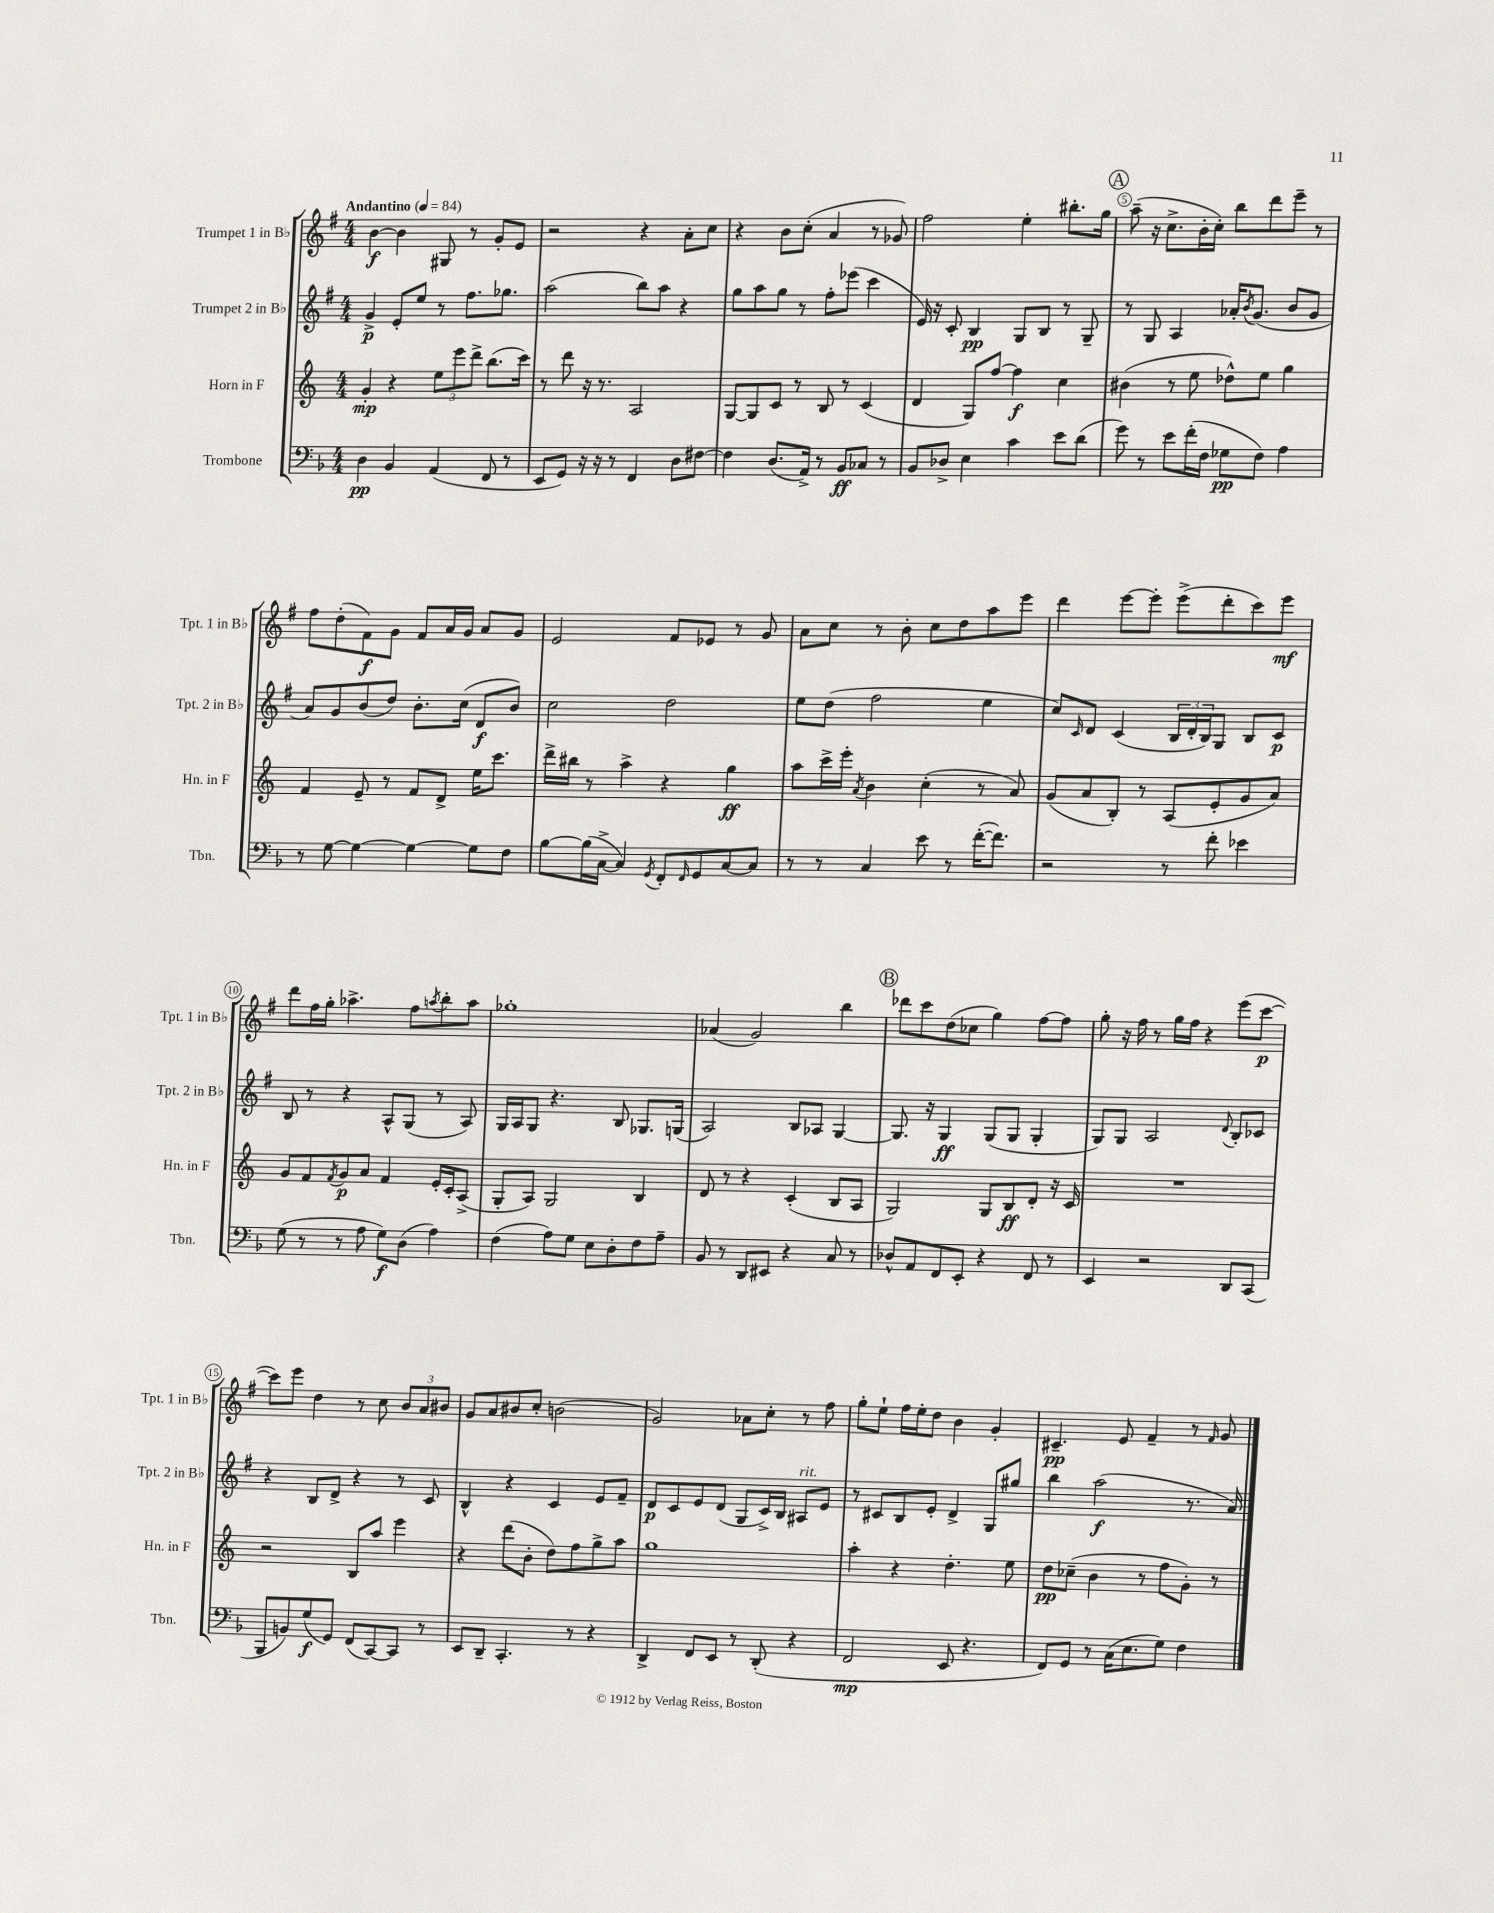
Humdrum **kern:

**kern	**kern	**kern	**kern
*staff4	*staff3	*staff2	*staff1
*clefF4	*clefG2	*clefG2	*clefG2
*k[b-]	*k[]	*k[f#]	*k[f#]
*M4/4	*M4/4	*M4/4	*M4/4
*MM84	*MM84	*MM84	*MM84
4D\	4g'/	4g^/	[4b\
4BB-/	4r	8e'/L	4b\]
.	.	8ee/J	.
(4AA/	12ee\L	8r	8G#/
.	12eee\	.	.
.	.	8.ff#\L	8r
.	12ddd^\J	.	.
8FF/	(8.bb\L	.	8g'/L
.	.	8.gg-\J	.
8r	.	.	8e/J
.	16ccc\Jk)	.	.
=	=	=	=
8EE/L	8r	(2aa\	2r
8GG/J)	8ddd\	.	.
16r	16r	.	.
16r	8.r	.	.
8r	.	.	.
4FF/	2A/	8bb\L)	4r
.	.	8aa\J	.
8D\L	.	4r	8a'\L
[8F#\J	.	.	8cc\J
=	=	=	=
4F#\]	[8G/L	8gg\L	4r
.	8G/]	8aa\	.
(8.D/L	8c/J	8gg\J	8b\L
.	8r	8r	(8cc'\J
16AA^/Jk)	.	.	.
8r	8B/	8ff#'\L	4a/
8BB-/L	8r	(8eee-\J	.
8C-/J	(4c/	4ccc\	8r
8r	.	.	8g-/)
=	=	=	=
8BB-/L	4d/	16e/)	2ff#\
.	.	16r	.
8D-^/J	.	8c'/	.
4E\	8G/L)	4B/	.
.	[8ff/J	.	.
4c\	4ff\]	8G/L	4ee'\
.	.	8B/J	.
8e\L	4cc\	8r	8.bb#'\L
(8d\J	.	8G~/	.
.	.	.	16gg\Jk
=	=	=	=
8g\)	(4b#\	8r	(8aa~\
8r	.	8G/	16r
.	.	.	8.cc^\L
8e\L	8r	4A/	.
(16f'\L	8ee\	.	16b'\L
16F\JJ	.	.	16cc'\JJ)
8G-\L	8dd-^^\L)	16a-'/LK	8bb\L
.	.	8qb/	.
.	.	(8.g/J	.
8F\J)	8ee\J	.	8ddd\
4A\	4gg\	8b/L	8eee~\J
.	.	8g/J	8r
=	=	=	=
8r	4f/	8a/L)	8ff#\L
[8G\	.	8g/	(8dd'\
4G\_	8e~/	(8b/	8f#\)
.	8r	8dd/J)	8g\J
4G\_	8f/L	8.b'\L	8f#/L
.	8d^/J	.	16a/L
.	.	(16cc\Jk	16g/JJ
8G\]L	16ee\LK	8d/L	8a/L
.	8.ccc\J	.	.
8F\J	.	8b/J)	8g/J
=	=	=	=
[8B-\L	16ddd^\LL	2cc\	2e/
.	16bb#\JJ	.	.
(16B-\]L	8r	.	.
[16C^\JJ	.	.	.
4C/])	4aa^\	.	.
8qGG/	.	.	.
8FF'/L	4r	2dd\	8f#/L
16qqFF/	.	.	.
8GG/	.	.	8e-/J
[8C/	4gg\	.	8r
8C/]J	.	.	8g/
=	=	=	=
8r	8aa\L	8ee\L	8a\L
8r	16ccc^\L	(8dd\J	8cc\J
.	16eee'\JJ	.	.
.	8qa/	.	.
4C/	4b\	2ff#\	8r
.	.	.	8b'\
8e\	(4cc'\	.	8cc\L
8r	.	.	8dd\
([16f'\LK	8r	4ee\	8aa\
8.f\]J)	.	.	.
.	8a/)	.	8eee\J
=	=	=	=
2r	(8g/L	8cc/L)	4ddd\
.	.	16qqc/	.
.	8a/	8d/J	.
.	8B'/J)	(4c/	[8eee\L
.	8r	.	8eee'\]J
8r	(8A/L	24B/LL	(8eee^\L
.	.	24d'/	.
.	.	24B/J)	.
8f'\	8e'/	8G/J	8ddd'\
4e-\	8g/	8B/L	8ccc\)
.	8a/J)	8c/J	8eee\J
=	=	=	=
(8G\	8g/L	8B/	8ddd\L
8r	8f/	8r	16ff#\L
.	.	.	16gg'\JJ
.	8qf/	.	.
8r	8g/	4r	4.aa-^\
8A\	8a/J	.	.
8G\L)	4f/	8A^^/L	.
(8D\J	.	(8G/J	8ff#\L
.	.	.	8qaa/
4A\)	16e'/LL	8r	8bb'\
.	16c'/J	.	.
.	(8A^/J	8A/)	8aa\J
=	=	=	=
(4F\	8G'/L	16G/LL	1gg-'
.	.	16A/J	.
.	8A/J)	8G/J	.
8A\L)	2G/	4.r	.
8G\J	.	.	.
8E\L	.	.	.
8D'\	.	8B/	.
8F\	4B/	8.G-/L	.
8A~\J	.	.	.
.	.	(16G/Jk	.
=	=	=	=
8BB-/	8d/	2A/)	(4a-/
8r	8r	.	.
8DD/L	4r	.	2g/)
8EE#/J	.	.	.
4r	(4c'/	8B/L	.
.	.	8A-/J	.
8C/	8B/L	[4G/	4bb\
8r	8A/J	.	.
=	=	=	=
8D-^^/L	2G/)	8.G/]	8ddd-\L
8AA/	.	.	8ccc\
.	.	16r	.
8FF/	.	4G/	(8dd\
8EE'/J	.	.	8cc-\J
4r	8G/L	(8G/L	4gg\)
.	8B/	8G/J	.
8FF/	8d'/J	4G'/	[8ff#\L
8r	16r	.	8ff#\]J
.	16c/	.	.
=	=	=	=
4EE/	1r	8G/L)	8gg'\
.	.	8G/J	16r
.	.	.	16ff#\
2r	.	2A/	8r
.	.	.	16gg\LL
.	.	.	16ff#\JJ
.	.	.	4r
.	.	8qqd/	.
8DD/L	.	8B'/L	(8eee\L
(8CC/J	.	8c-/J	[8ccc\J
=	=	=	=
8BBB-/L	2r	4r	8ccc\]L)
8BB/)	.	.	8eee\J
(8G/	.	8B/L	4dd\
8GG/J)	.	8d^/J	.
(8FF/L	8B/L	4r	8r
[8CC/)	8aa/J	.	8cc\
8CC/]J	4eee\	8r	12b/L
.	.	.	12a/
8r	.	8c/	.
.	.	.	12b#/J
=	=	=	=
8EE/L	4r	4B^^/	8g/L
8DD~/J	.	.	8a/
4.CC'/	(8ddd\L	4r	8b#/
.	8b'\J	.	8cc'/J
.	8dd\L)	4c/	(2b\
8r	8ff\	.	.
4r	8gg^\	8e/L	.
.	8aa\J	8f#~/J	.
=	=	=	=
4DD^/	1gg	8d/L	2g/)
.	.	8c/	.
8FF/L	.	8e/	.
8EE/J	.	(8d/J	.
8r	.	8G/L	8a-\L
(8DD'/	.	16c^/L)	8cc'\J
.	.	16B/JJ	.
4r	.	8A#/L	8r
.	.	8e/J	8ff#\
=	=	=	=
2FF/	4aa'\	8r	8gg'\L
.	.	8c#/L	8ee`\J
.	4r	8B/	16ff#\LL
.	.	.	16ee'\J
.	.	8e'/J	8dd\J
8EE/	4.dd'\	4d^/	4b\
4.r	.	.	.
.	.	8G/L	4g'/
.	8ee\	8gg#/J	.
=	=	=	=
8FF/L)	8dd\L	4bb\	4.c#~/
8GG/J	(8cc-~\J	.	.
8r	4b\	(2aa\	.
(16C\LK	.	.	8e/
8.E\	.	.	.
.	8r	.	4f#~/
8G\J)	8ff\L	.	.
4F\	8g'\J)	8.r	8r
.	.	.	16qqf#/
.	8r	.	8g/
.	.	16a/)	.
==	==	==	==
*-	*-	*-	*-
